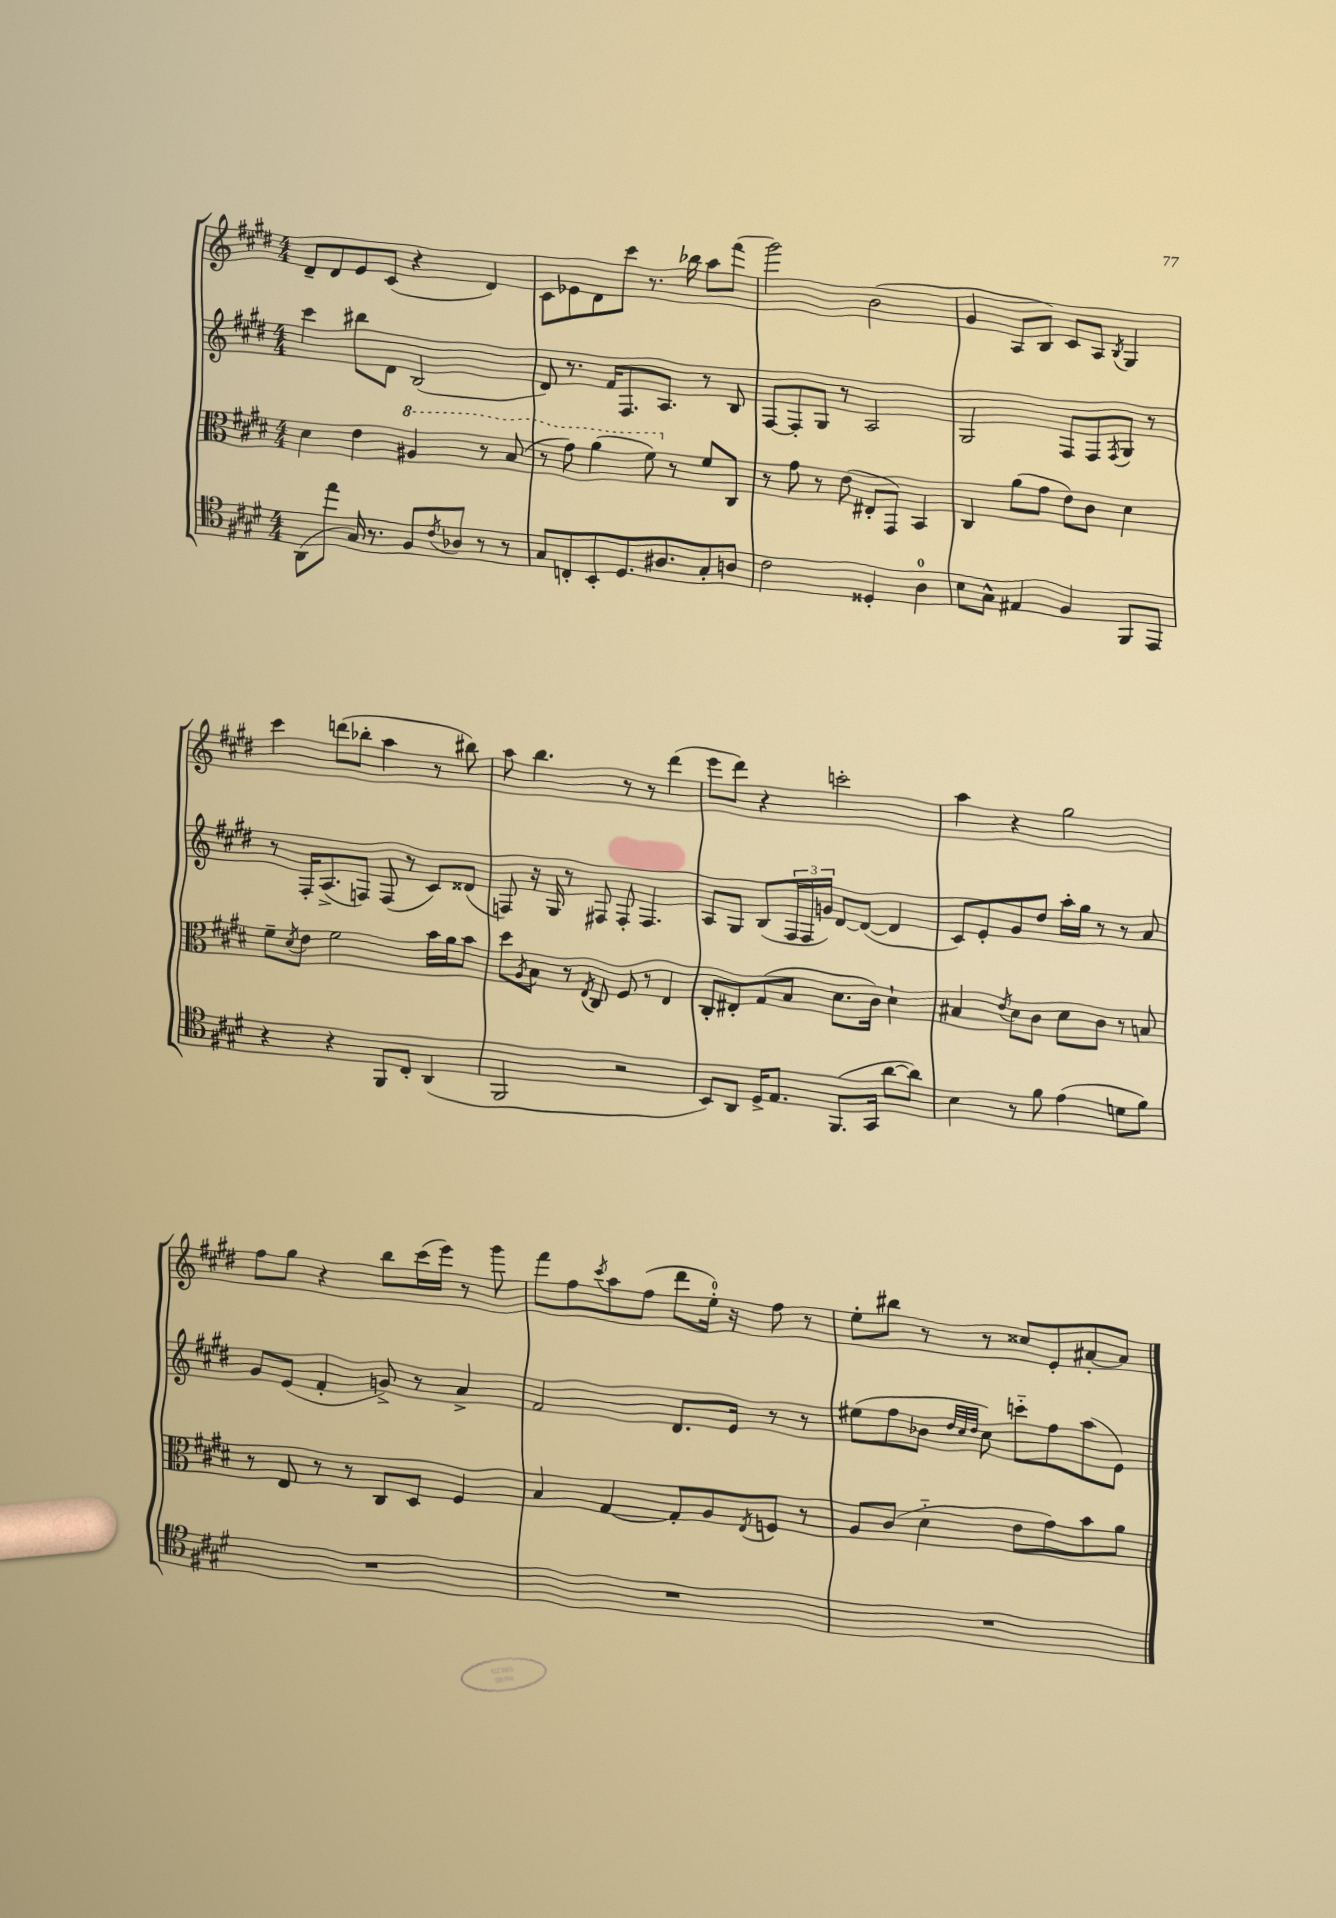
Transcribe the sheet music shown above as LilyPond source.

<<
\new StaffGroup <<
\new Staff = "s0" {
    \clef treble \key e \major \numericTimeSignature \time 4/4
    dis'8-- dis'8 e'8 cis'8( r4 dis'4) |
    cis'8 ees'8 dis'8 cis'''8 r8. bes''16 a''8 fis'''8( |
    gis'''2) b'2( |
    gis'4 a8 b8) cis'8 a8 \acciaccatura { b8 } gis4 |
    cis'''4 d'''8( bes''8-. a''4 r8 bis''8) |
    a''8 b''4. r8 r8 dis'''4( |
    e'''8 dis'''8) r4 c'''2-. |
    a''4 r4 gis''2 |
    fis''8 gis''8 r4 b''8 cis'''16( e'''16) r8 gis'''8 |
    fis'''8 fis''8 \acciaccatura { cis'''8 } a''8 fis''8( dis'''8 e''16-0-.) r16 fis''8 r8 |
    e''8-. bis''8 r8 r8 cisis''8 e'8-. ais'8~-. ais'8 \bar "|." |
}
\new Staff = "s1" {
    \clef treble \key e \major \numericTimeSignature \time 4/4
    cis'''4 bis''8 dis'8 b2( |
    dis'8) r8. fis'16 fis8. a8. r8 b8 |
    fis8~ fis8-. gis8 r8 a2 |
    gis2 fis8 fis8 \acciaccatura { fis8 } gis8 r8 |
    r8 fis16-. a8.->( f8) f8( r8 cis'8) disis'8( |
    f8) r16 gis16 r8 fis8 fis8-. fis4. |
    a8 gis8 b8( \tuplet 3/2 { fis16 fis16 g'16) } dis'8~ dis'8~( dis'4 |
    cis'8) e'8-. gis'8 dis''8 a''16-. gis''16 r8 r8 a'8 |
    gis'8 e'8( fis'4-. g'8->) r8 a'4-> |
    fis'2 dis'8. e'16 r8 r8 |
    eis''8( fis''8 bes'8 \grace { dis''32 cis''32 dis''32 } cis''8) c'''8-_ fis''8 a''8( e'8) \bar "|." |
}
\new Staff = "s2" {
    \clef alto \key e \major \numericTimeSignature \time 4/4
    dis'4 e'4 \ottava #1 ais'4 r8 b'8( |
    r8 gis''8) a''4( fis''8) \ottava #0 r8 fis'8 cis8 |
    r8 gis'8 r8 e'8( eis8-. gis,8) b,4 |
    cis4 a'8( gis'8 e'8) cis'8 dis'4 |
    fis'8-- \acciaccatura { dis'8 } e'8 fis'2 b'16 a'16 b'8 |
    dis''8 \acciaccatura { a8 } b8 r8 \acciaccatura { e8 } cis8 fis8 r8 e4 |
    cis8-. eis8-. gis8( b8 dis'8. cis'16) dis'4-! |
    bis4 \acciaccatura { e'8 } dis'8 cis'8 dis'8 cis'8 r8 b8 |
    r8 e8 r8 r8 cis8 dis8 fis4 |
    b4 gis4~ gis8-. a8 \acciaccatura { e8 } f8 r8 |
    a8 cis'8( dis'4-_ e'8 gis'8) b'8 a'8 \bar "|." |
}
\new Staff = "s3" {
    \clef tenor \key e \major \numericTimeSignature \time 4/4
    a,8( e''8 gis16) r8. fis8 \acciaccatura { cis'8 } aes8 r8 r8 |
    gis8 c8-. b,8-. dis8. ais8. gis8-. a8 |
    cis'2 disis4-. a4-0 |
    b8 gis8-^ eis4 fis4 fis,8 e,8 |
    r4 r4 fis,8 cis8-. a,4( |
    fis,2 r2 |
    b,8) a,8 dis16-> e8. fis,8.( gis,16 a'8~ a'8) |
    b4 r8 fis'8 e'4( d'8 fis'8) |
    R1 |
    R1 |
    R1 \bar "|." |
}
>>
>>
\layout { \context { \Score \remove "Bar_number_engraver" } }
